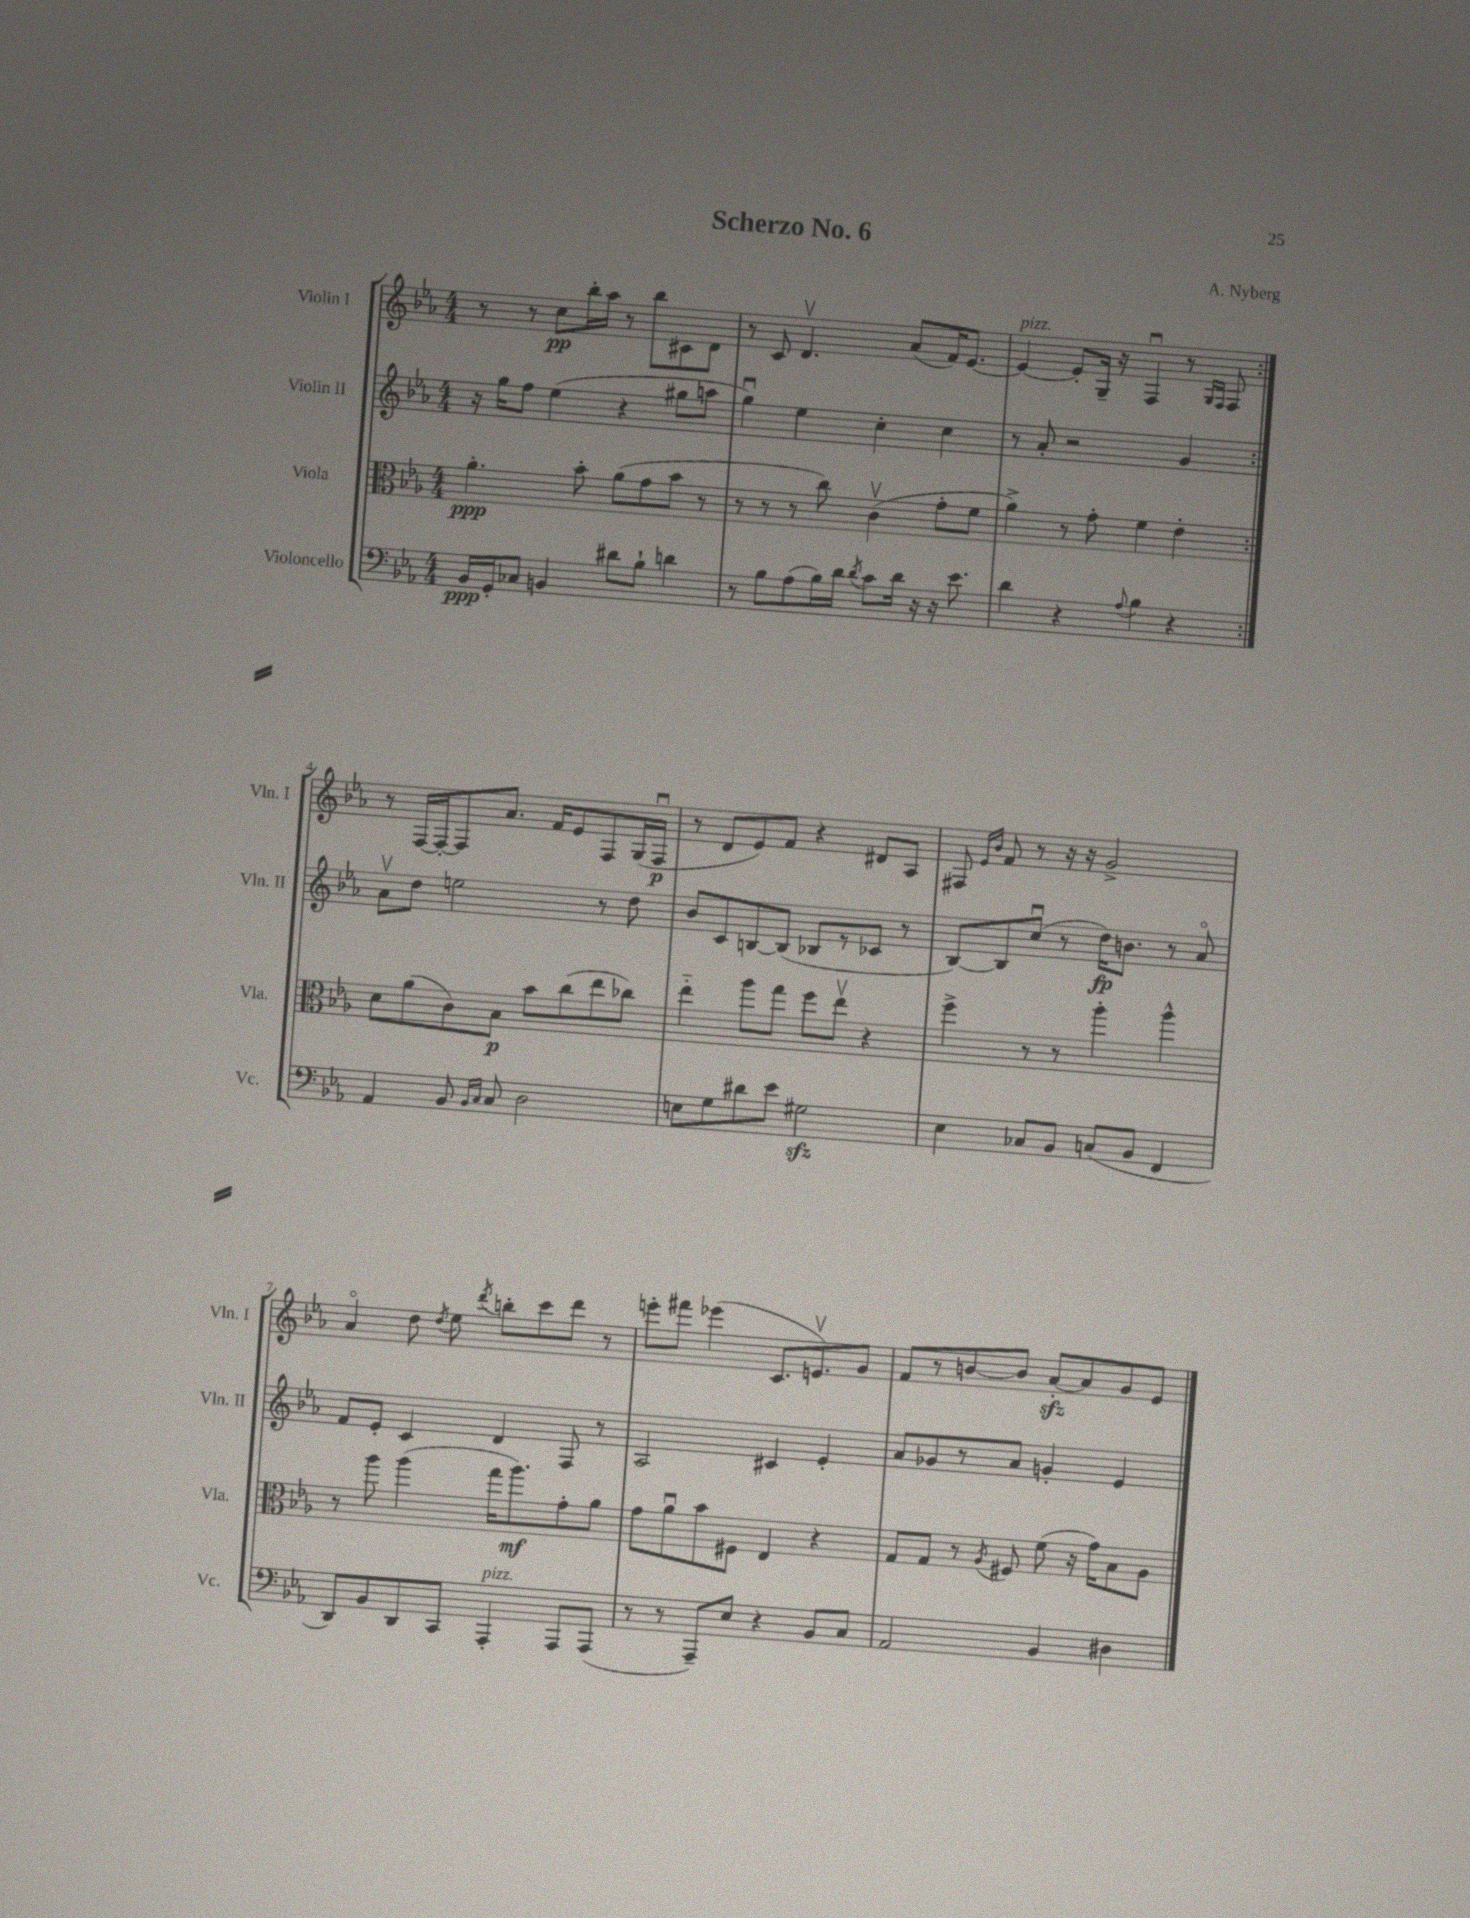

**kern	**kern	**kern	**kern
*staff4	*staff3	*staff2	*staff1
*clefF4	*clefC3	*clefG2	*clefG2
*k[b-e-a-]	*k[b-e-a-]	*k[b-e-a-]	*k[b-e-a-]
*M4/4	*M4/4	*M4/4	*M4/4
16BB-	4.a-'	16r	8r
16GG'	.	16gg	.
8C-	.	8ff	8r
4BB	.	(4ee-	8cc
.	8b-'	.	16bb-'
.	.	.	16aa-
8d#	(8a-	4r	8r
8B-`	8g	.	8bb-
4d	8b-	8gg#	8c#
.	8r	8aa	8d
=	=	=	=
8r	8r	4ggu)	8r
8B-	8r	.	8c
(8A-	8r	4ee-	4.dv
16B-)	8cc)	.	.
16d	.	.	.
8qd	.	.	.
8c	(4cv	4cc'	.
16d	.	.	(8a-
16r	.	.	.
16r	8g'	4cc	16f)
8.e-	.	.	[8.e-
.	8f	.	.
=	=	=	=
4d	4a-^)	8r	4e-_
.	.	8a-'	.
4r	8r	2r	8e-']
.	8g'	.	16G~
.	.	.	16r
8qqA-	.	.	.
4B-	4f	.	4Fu
4r	4e-'	4g	8r
.	.	.	16qqG
.	.	.	16qqF
.	.	.	8F
=:|!	=:|!	=:|!	=:|!
4AA-	8d	8a-v	8r
.	(8a-	8dd	[16F
.	.	.	16F'_
8BB-	8c)	2ee	8F]
16qqBB-	.	.	.
16qqC	.	.	.
8C	8B-	.	8.a-
2D	8b-	.	.
.	.	.	16f
.	(8cc	.	8e-
.	8ee-	8r	8F
.	8cc-)	8dd	(16G
.	.	.	16Fu
=	=	=	=
8E	4ee-'~	8b-	8r
8G	.	8c	8d
8d#	8aa-	[8B	8e-)
8e-	8gg	(8B]	8f
2G#	8ff	8B-	4r
.	8ee-v	8r	.
.	4r	8c-	8d#
.	.	8r	8A-
=	=	=	=
4E-	4ff^	[8B-)	8F#
.	.	.	16qqe-
.	.	.	16qqb-
.	.	8B-]	8f
8C-	8r	(8ccu	8r
8BB-	8r	8r	16r
.	.	.	16r
(8C	4aa-'	16dd)	2g^
.	.	8.b	.
8BB-	.	.	.
4FF	4aa-^^	8r	.
.	.	8a-o	.
=	=	=	=
8DD)	8r	8f	4a-o
8BB-	8aa-	8e-'	.
8DD	(4aa-	4c	8dd
.	.	.	8qdd
8CC	.	.	8ee-
.	.	.	8qddd
4AAA-'	16gg	4d	8bb'
.	8.aa-)	.	.
.	.	.	8ccc
8AAA-	8g'	8F	8ddd
(8AAA-	8a-	8r	8r
=	=	=	=
8r	8g	2A-	8eee'
8r	8a-u	.	8fff#
8AAA-~)	8b-	.	(4eee-
8E-	8F#	.	.
4r	4E-	4c#	8.c
.	.	.	8.ev)
8BB-	4r	4e-'	.
8C	.	.	8g
=	=	=	=
2AA-	8G	8a-	8f
.	8G	8g-	8r
.	8r	8r	[8b
.	8qA-	.	.
.	8F#	8a-	8b]
4BB-	(8f	4g'	[8a-'
.	16r	.	8a-]
.	16g)	.	.
4D#	8B-	4e-	8g
.	8A-	.	8e-
==	==	==	==
*-	*-	*-	*-
